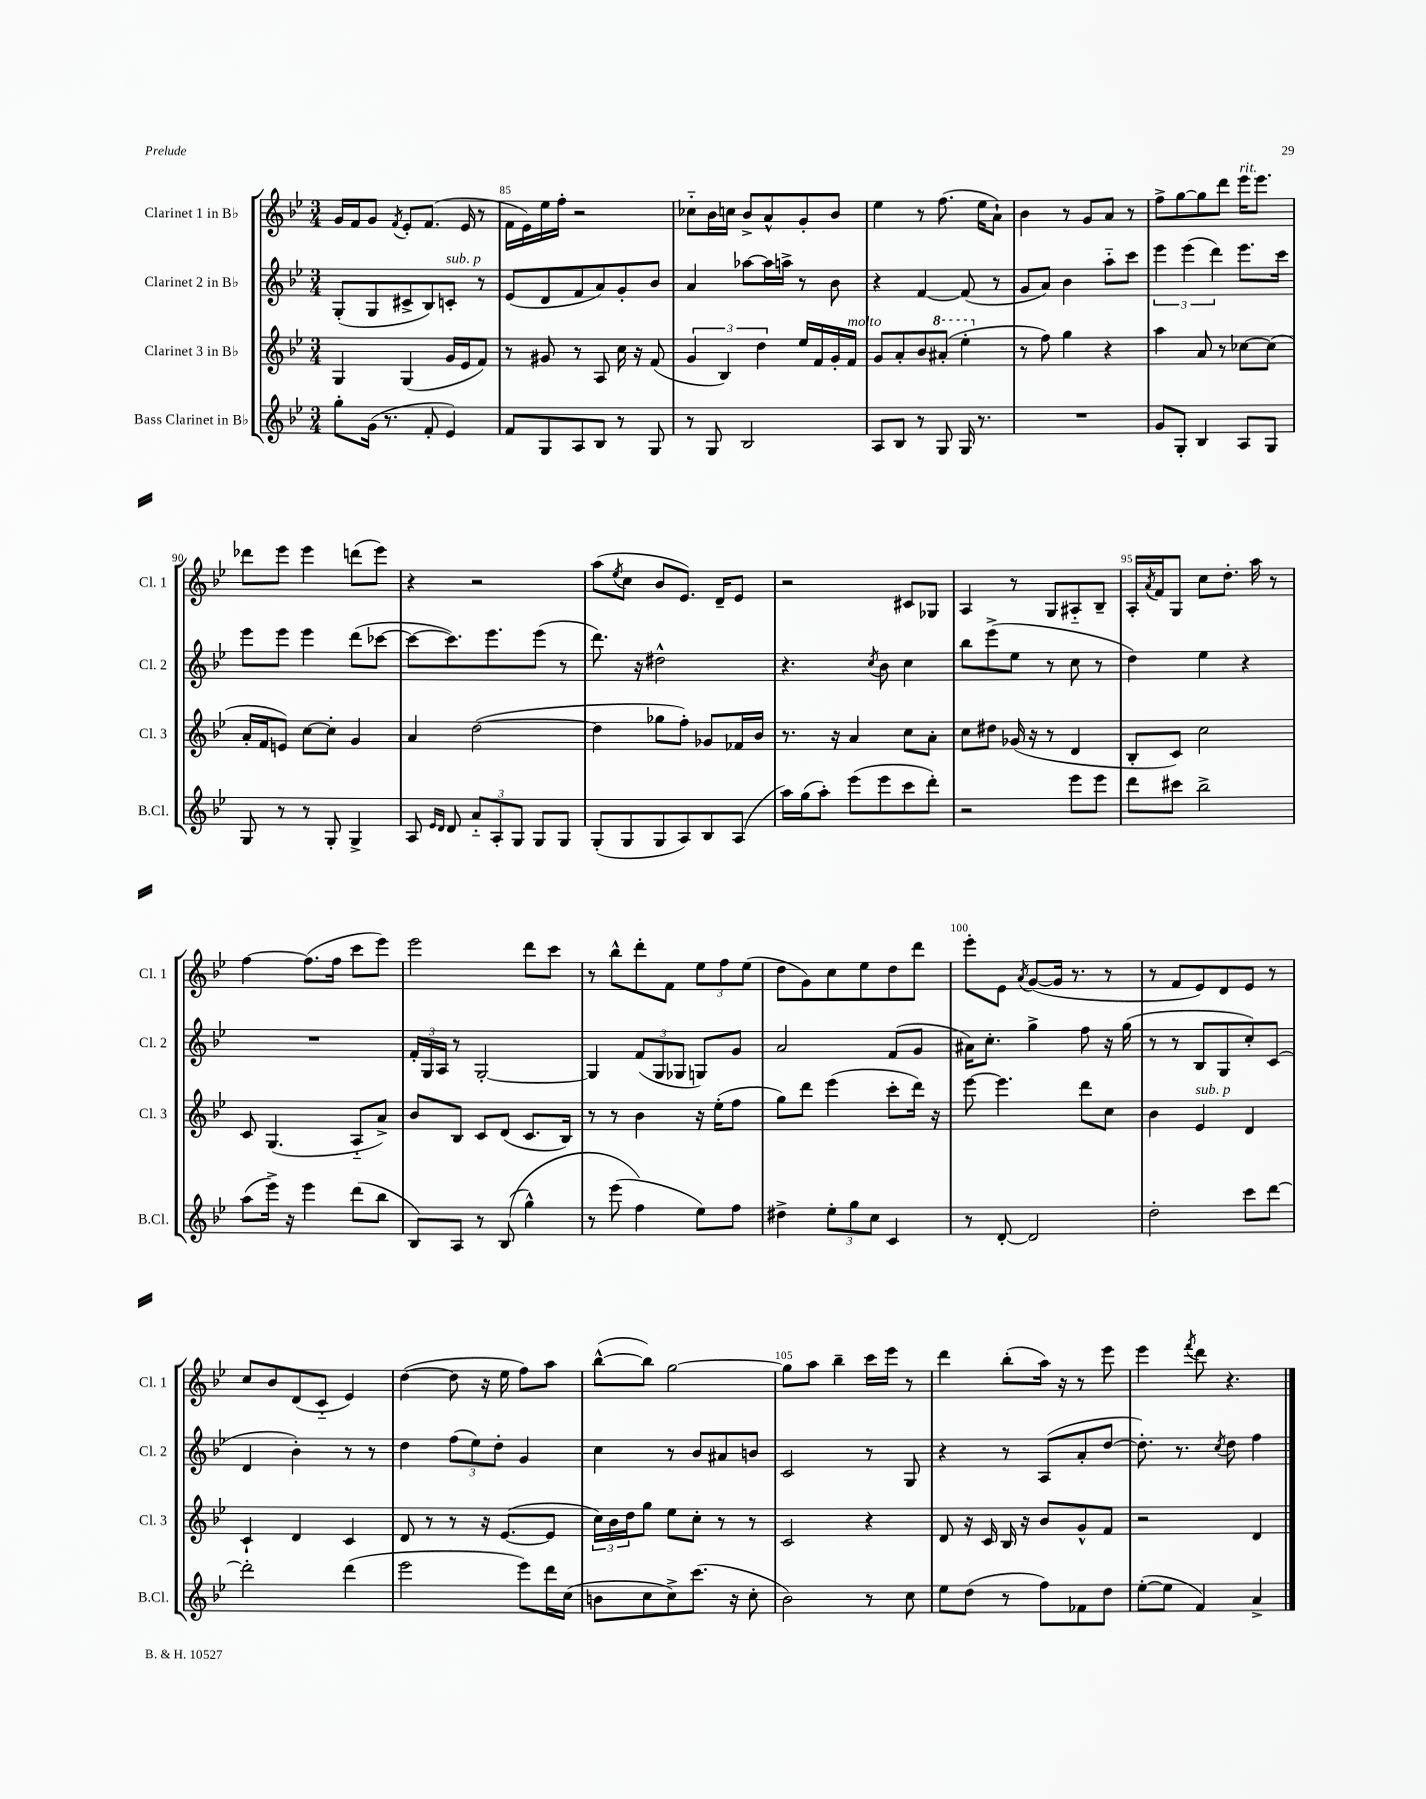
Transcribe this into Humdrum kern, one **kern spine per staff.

**kern	**kern	**kern	**kern
*staff4	*staff3	*staff2	*staff1
*clefG2	*clefG2	*clefG2	*clefG2
*k[b-e-]	*k[b-e-]	*k[b-e-]	*k[b-e-]
*M3/4	*M3/4	*M3/4	*M3/4
8gg'	4G	(8G'	16g
.	.	.	16f
(16g	.	8G	8g
8.r	.	.	.
.	.	.	8qf
.	(4G	8c#^	8e-'
8f'	.	8B-)	(8.f
4e-)	16g	8c'	.
.	16e-	.	16e-
.	8f)	8r	8r
=	=	=	=
8f	8r	(8e-	16f
.	.	.	16e-)
8G	8g#	8d	16ee-
.	.	.	16ff'
8A	8r	8f	2r
8B-	8A	8a)	.
8r	16cc	8g'	.
.	16r	.	.
8G	(8f	8b-	.
=	=	=	=
8r	6g	4a	8cc-'~
8G	.	.	16b-
.	6B-)	.	.
.	.	.	16cc
2B-	.	[8aa-	8b-^
.	6dd	.	.
.	.	16aa-]	8a^^
.	.	16aa^	.
.	16ee-	8r	8g'
.	16f	.	.
.	16g'	8b-	8b-
.	16f	.	.
=	=	=	=
8A	8g	4r	4ee-
8B-	8a'	.	.
8r	8b-	[4f	8r
8G	(8aa#'	.	(8.ff
16G	4eee-'	(8f]	.
8.r	.	.	16ee-
.	.	8r	8a`)
=	=	=	=
2.r	8r	8g	4b-
.	8ff)	8a)	.
.	4gg	4b-	8r
.	.	.	8g
.	4r	8aa'~	8a
.	.	8ccc	8r
=	=	=	=
8g	4aa	6eee-	8ff^
8G'	.	.	[8gg
.	.	(6eee-	.
4B-	8a	.	8gg]
.	.	6ddd)	.
.	8r	.	8ddd
8A	[8cc-	8.eee-	16eee-
.	.	.	8.eee-
8G	(8cc-]	.	.
.	.	16ccc	.
=	=	=	=
8G	16a'	8eee-	8ddd-
.	16f	.	.
8r	8e)	8eee-	8eee-
8r	[8cc	4eee-	4eee-
8G'	8cc']	.	.
4G^	4g	(8ddd	(8ddd
.	.	[8ccc-	8eee-)
=	=	=	=
8A	4a	8ccc-_	4r
16qqe-	.	.	.
16qqd	.	.	.
8d	.	8.ccc-])	.
12a'~	([2dd	.	2r
.	.	8.eee-	.
12A'	.	.	.
12G	.	.	.
8G	.	(8eee-	.
8G	.	8r	.
=	=	=	=
(8G'	4dd]	8.ddd)	(8aa
.	.	.	8qee-
8G	.	.	8cc
.	.	16r	.
8G	8gg-	2dd#^^	8b-
8A)	8ff')	.	8.e-)
8B-	8g-	.	.
.	.	.	16d~
(8A	16f-	.	8e-
.	16b-	.	.
=	=	=	=
16aa)	8.r	4.r	2r
(16gg	.	.	.
8aa')	.	.	.
.	16r	.	.
(8eee-	4a	.	.
.	.	8qcc	.
8eee-	.	8b-	.
8ccc	8cc	4cc	8c#
8ddd')	8a'	.	8G-
=	=	=	=
2r	8cc	8bb-	4A
.	8dd#	(8eee-^	.
.	(16g-	8ee-	8r
.	16r	.	.
.	8r	8r	8G
8eee-	4d	8cc	8A#'~
8eee-	.	8r	8B-~
=	=	=	=
8ddd	8B-'	4dd)	16A'
.	.	.	8qa
.	.	.	16f
8ccc#	8c)	.	8G
2bb-^	2cc	4ee-	8cc
.	.	.	8.dd'
.	.	4r	.
.	.	.	16aa
.	.	.	8r
=	=	=	=
(8aa	8c	2.r	[4ff
16eee-^)	(4.G	.	.
16r	.	.	.
4eee-	.	.	(8.ff]
.	.	.	16ff
(8ddd	8A'~	.	8ccc
8bb-	8a^)	.	8eee-)
=	=	=	=
8B-)	8b-	24f'	2eee-
.	.	24G	.
.	.	24A	.
8A	8B-	8r	.
8r	8c	[2G'	.
&((8B-	(8d	.	.
4gg^^)	8.c	.	8ddd
.	.	.	8ccc
.	16B-)	.	.
=	=	=	=
8r	8r	4G]	8r
(8eee-	8r	.	8bb-^^
4ff&)	4b-	(12f	8ddd'
.	.	12G	.
.	.	.	8f
.	.	12G-	.
8ee-)	16r	8G)	12ee-
.	(16ee-'	.	.
.	.	.	12ff
8ff	8ff	8g	.
.	.	.	(12ee-
=	=	=	=
4dd#^	8gg)	2a	8dd
.	8ddd	.	8g)
12ee-'	(4eee-	.	8cc
12gg	.	.	.
.	.	.	8ee-
12cc	.	.	.
4c	8ccc'	(8f	8dd
.	16ddd)	8g	8ddd
.	16r	.	.
=	=	=	=
8r	[8eee-	16a#)	8eee-'
.	.	8.cc'	.
[8d'	4.eee-]	.	8e-
.	.	.	8qa
2d]	.	4gg^	([8g
.	.	.	16g]
.	.	.	8.r
.	8ddd	8ff	.
.	8cc	16r	8r
.	.	(16gg	.
=	=	=	=
2dd'	4b-	8r	8r
.	.	8r	8f
.	4e-	8B-	8e-)
.	.	8G	8d
8ccc	4d	8cc')	8e-
[8ddd	.	(8c	8r
=	=	=	=
2ddd']	4c`	4d	8cc
.	.	.	8b-
.	4d	4b-')	(8d
.	.	.	8c'~
(4ddd	4c	8r	4e-)
.	.	8r	.
=	=	=	=
2eee-	8d	4dd	([4dd
.	8r	.	.
.	8r	(12ff	8dd]
.	.	12ee-)	.
.	16r	.	16r
.	.	12dd'	.
.	([8.e-	.	16ee-
8eee-)	.	4g	8ff)
16ddd	8e-]	.	8aa
(16cc	.	.	.
=	=	=	=
8b	24cc)	4cc	([8bb-^^
.	24b-	.	.
.	24dd	.	.
8cc	8gg	.	8bb-])
8cc^)	8ee-	8r	[2gg
(8.ccc	8cc'	8b-	.
.	8r	8a#	.
16r	.	.	.
8cc'	8r	8b	.
=	=	=	=
2b-)	2c	2c	8gg]
.	.	.	8aa
.	.	.	4bb-~
8r	4r	8r	16ccc
.	.	.	16eee-
8cc	.	8G	8r
=	=	=	=
8ee-	8d	4r	4ddd
(8dd	16r	.	.
.	16c	.	.
8r	16B-	8r	(8bb-'
.	16r	.	.
8ff)	8b-	(8A	16aa)
.	.	.	16r
8f-	8g^^	8a'	8r
8dd	8f	[8dd	8eee-
=	=	=	=
([8ee-'	2r	8.dd'])	4eee-
8ee-]	.	.	.
.	.	8.r	.
.	.	.	8qfff
4f)	.	.	8ddd
.	.	8qcc	.
.	.	8dd	4.r
4a^	4d	4ff	.
==	==	==	==
*-	*-	*-	*-
